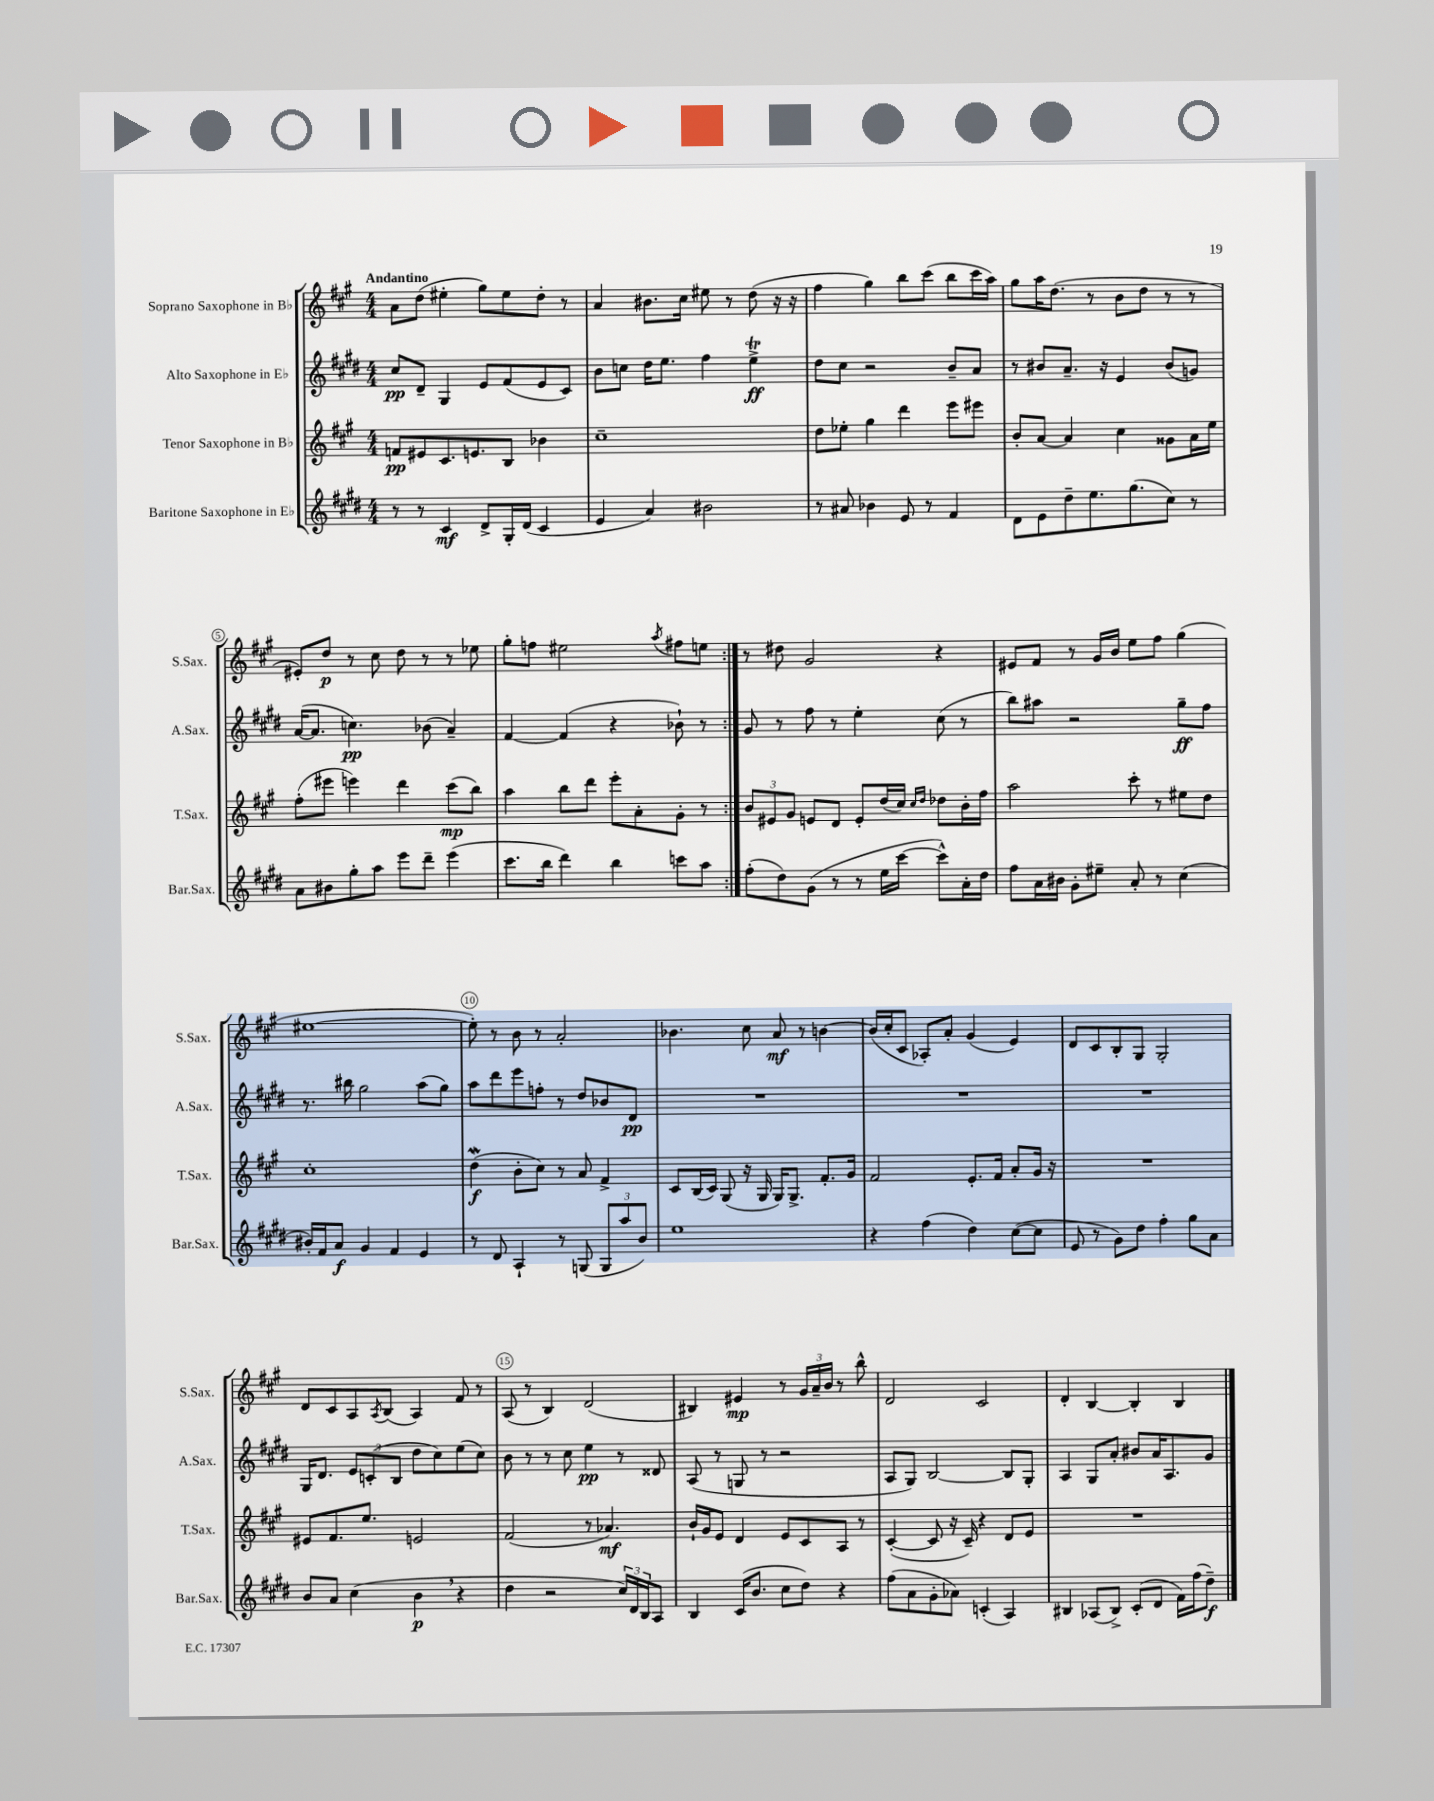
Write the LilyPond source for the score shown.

<<
\new StaffGroup <<
\new Staff = "s0" \with { instrumentName = "Soprano Saxophone in Bb" shortInstrumentName = "S.Sax." } {
    \clef treble \key a \major \numericTimeSignature \time 4/4 \tempo "Andantino"
    \repeat volta 2 { a'8 d''8( eis''4-. gis''8) eis''8 d''8-. r8 |
    a'4 bis'8. cis''16 eis''8 r8 d''8( r16 r16 |
    fis''4 gis''4) b''8 cis'''8( b''8 cis'''16 a''16) |
    gis''8 a''16 d''8.( r8 b'8 d''8 r8 r8 |
    eis'8-.) d''8\p r8 cis''8 d''8 r8 r8 ees''8 |
    gis''8-. f''8 eis''2 \acciaccatura { a''8 } fis''8 e''8 | }
    r8 dis''8 gis'2 r4 |
    eis'8 fis'8 r8 gis'16 b'16 e''8 fis''8 gis''4( |
    eis''1~ |
    eis''8-.) r8 b'8 r8 a'2-. |
    bes'4. cis''8 a'8\mf r8 b'4~ |
    b'16( cis''16-. cis'8 aes8-.) a'8-. gis'4( e'4) |
    d'8 cis'8 b8-. gis8 gis2-. |
    d'8 cis'8 a8 \acciaccatura { a8 } b8( a4) fis'8 r8 |
    a8( r8 b4) d'2( |
    bis4) eis'4\mp r8 \tuplet 3/2 { gis'16 a'16-- b'16 } r8 b''8-^ |
    d'2 cis'2 |
    d'4-. b4~ b4-. b4 \bar "|." |
}
\new Staff = "s1" \with { instrumentName = "Alto Saxophone in Eb" shortInstrumentName = "A.Sax." } {
    \clef treble \key e \major \numericTimeSignature \time 4/4
    \repeat volta 2 { cis''8\pp dis'8-- gis4 e'8 fis'8( e'8 cis'8) |
    b'8 c''8 dis''16 e''8. fis''4 e''4->\trill\ff |
    dis''8 cis''8 r2 b'8-- a'8 |
    r8 bis'8 a'8.-- r16 e'4 bis'8( g'8) |
    a'16~( a'8. c''4.\pp) bes'8( a'4--) |
    fis'4~ fis'4( r4 bes'8-!) r8 | }
    gis'8 r8 fis''8 r8 e''4-. cis''8( r8 |
    b''8) ais''8 r2 gis''8--\ff fis''8 |
    r8. bis''16 gis''2 a''8( gis''8) |
    a''8 dis'''8 e'''8 f''8-. r8 dis''8 bes'8 dis'8\pp |
    R1 |
    R1 |
    R1 |
    gis16 dis'8. \tuplet 3/2 { e'8 c'8-.( b8 } dis''8 cis''8) e''8( cis''8) |
    b'8 r8 r8 cis''8 e''4\pp r8 disis'8 |
    a8( r8 g8 r8 r2 |
    a8 gis8) b2~ b8 gis8-. |
    a4 gis8 a'8-. bis'8 a'16 a8. gis'8 \bar "|." |
}
\new Staff = "s2" \with { instrumentName = "Tenor Saxophone in Bb" shortInstrumentName = "T.Sax." } {
    \clef treble \key a \major \numericTimeSignature \time 4/4
    \repeat volta 2 { f'8\pp eis'8 cis'8. e'8. b8 bes'4 |
    cis''1-- |
    d''8 ees''8-. gis''4 d'''4 e'''8 eis'''8 |
    b'8-. a'8~ a'4 cis''4 gisis'8 a'16 e''16 |
    fis''8-.( eis'''8 e'''4) d'''4 cis'''8\mp( b''8) |
    a''4 b''8 d'''8 e'''8-. a'8-. gis'8-. r8 | }
    \tuplet 3/2 { b'8 eis'8 gis'8 } e'8 d'8 e'8-. d''16( cis''16) \grace { cis''16 d''16 } des''8 b'16-. fis''16 |
    a''2 cis'''8-. r8 eis''8 d''8 |
    cis''1-. |
    d''4\mordent\f( b'8-. cis''8) r8 a'8 fis'4-> |
    cis'8 b16( cis'16) gis8( r16 gis16 gis16) gis8.-> fis'8.-. gis'16 |
    fis'2 e'8.-. fis'16 a'8-. gis'16 r16 |
    R1 |
    eis'8 fis'8. e''8. e'2 |
    fis'2( r8 aes'4.\mf) |
    b'16-! gis'16 e'8 d'4 e'8 cis'8 a8 r8 |
    cis'4~-.( cis'8 r16 cis'16--) r4 d'8 e'8 |
    R1 \bar "|." |
}
\new Staff = "s3" \with { instrumentName = "Baritone Saxophone in Eb" shortInstrumentName = "Bar.Sax." } {
    \clef treble \key e \major \numericTimeSignature \time 4/4
    \repeat volta 2 { r8 r8 cis'4\mf dis'8-> gis16-. dis'16( cis'4 |
    e'4 a'4) bis'2 |
    r8 ais'8 bes'4 e'8 r8 fis'4 |
    dis'8 e'8 dis''8-- e''8. gis''8.( cis''8) r8 |
    a'8 bis'8 gis''8-. a''8 e'''8 dis'''8-- e'''4( |
    cis'''8. b''16 dis'''4) b''4 c'''8 a''8 | }
    fis''8-.( dis''8) gis'8( r8 r8 e''16 cis'''16~ cis'''8-^) a'16-. dis''16 |
    fis''8 a'16 bis'16 gis'8-. eis''8-- a'8-. r8 cis''4( |
    bis'16-.) fis'16 a'8\f gis'4 fis'4 e'4 |
    r8 dis'8 a4-! r8 g8( \tuplet 3/2 { g8 a''8 b'8) } |
    e''1 |
    r4 fis''4( dis''4) cis''8~( cis''8 |
    e'8 r8 gis'8) dis''8 fis''4-. gis''8 a'8 |
    b'8 a'8 cis''4( b'4\p \breathe r4 |
    dis''4 r2 \tuplet 3/2 { cis''16) dis'16 b16 } a8 |
    b4 cis'16( b'8. cis''8 dis''8) r4 |
    fis''8( a'8 gis'8-. aes'8) c'4-.( a4) |
    bis4 aes8( bis8->) cis'8-.( dis'8 fis'16) fis''16( dis''8--\f) \bar "|." |
}
>>
>>
\layout { \context { \Score \override BarNumber.break-visibility = ##(#f #t #t) barNumberVisibility = #(every-nth-bar-number-visible 5) \override BarNumber.stencil = #(make-stencil-circler 0.1 0.3 ly:text-interface::print) } }
